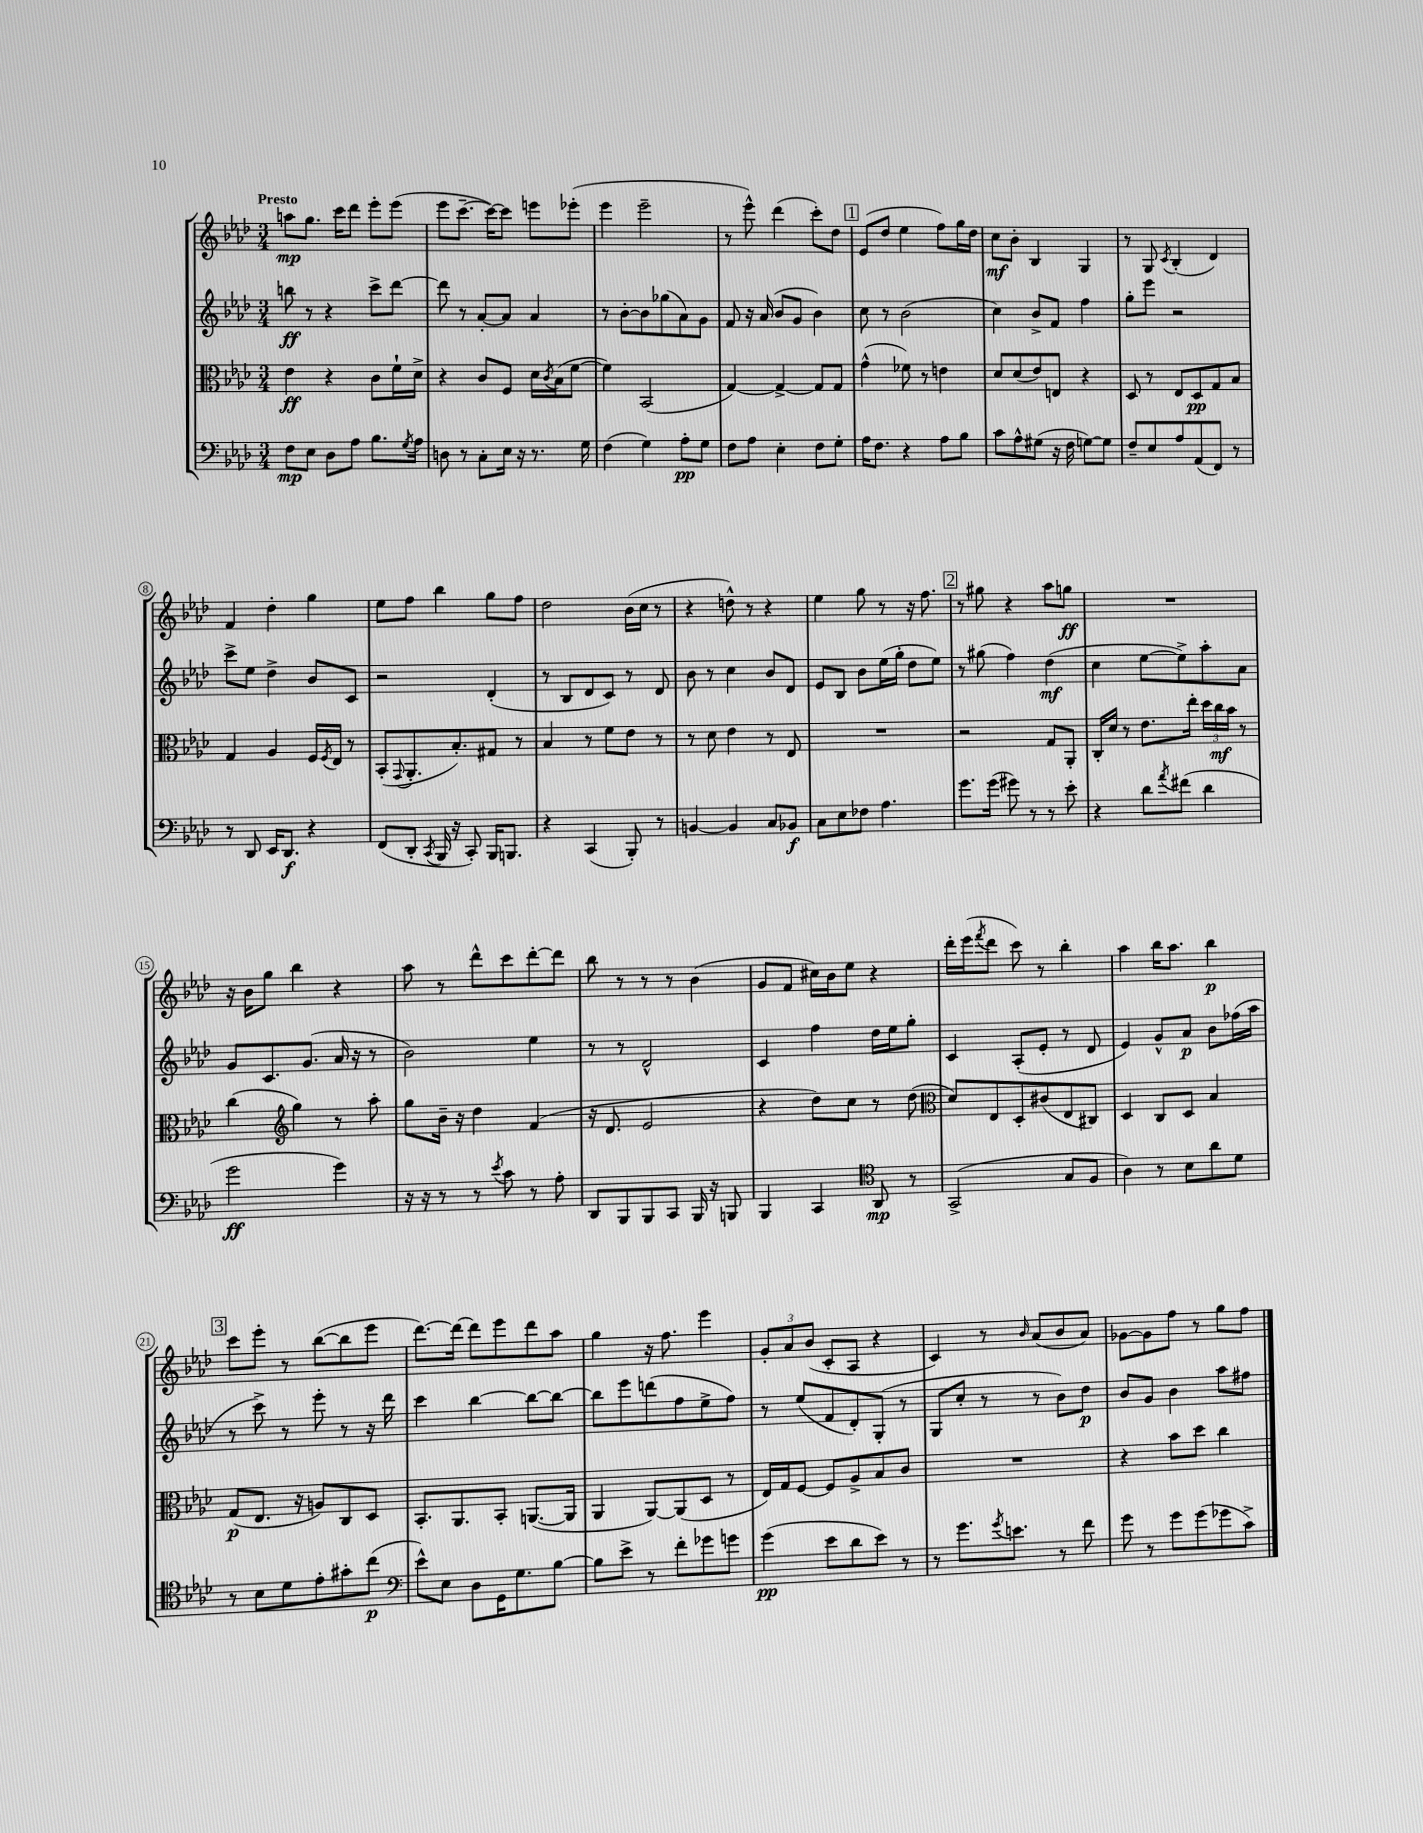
<<
\new StaffGroup <<
\new Staff = "s0" {
    \clef treble \key aes \major \numericTimeSignature \time 3/4 \tempo "Presto"
    a''8\mp g''8. c'''16 des'''8 ees'''8-. ees'''8( |
    ees'''8 c'''8.~-- c'''16~) c'''8 e'''8 ees'''8-.( |
    ees'''4 ees'''2-- |
    r8 ees'''8-^) des'''4( c'''8-.) des''8 |
    \mark \markup { \box "1" } ees'8( des''8 ees''4 f''8) g''16 des''16 |
    c''8\mf bes'8-. bes4 g4 |
    r8 g8 \acciaccatura { c'8 } bes4-.( des'4) |
    f'4 des''4-. g''4 |
    ees''8 f''8 bes''4 g''8 f''8 |
    des''2 bes'16( c''16 r8 |
    r4 d''8-^) r8 r4 |
    ees''4 g''8 r8 r16 f''8. |
    \mark \markup { \box "2" } r8 gis''8 r4 aes''8 g''8\ff |
    R2. |
    r16 bes'16 g''8 bes''4 r4 |
    aes''8 r8 des'''8-^ c'''8 des'''8~-. des'''8 |
    bes''8 r8 r8 r8 bes'4( |
    g'8 f'8 cis''16) bes'16 ees''8 r4 |
    des'''16-. ees'''16( \acciaccatura { f'''8 } des'''8 c'''8) r8 bes''4-. |
    aes''4 bes''16 aes''8. bes''4\p |
    \mark \markup { \box "3" } c'''8 ees'''8-. r8 bes''8~( bes''8 ees'''8 |
    des'''8.~) des'''16~ des'''8 ees'''8 des'''8 aes''8 |
    g''4 r16 f''8. ees'''4 |
    \tuplet 3/2 { g'8-. aes'8 bes'8( } c'8-. aes8 r4 |
    c'4) r8 \grace { bes'16 } aes'8( bes'8 aes'8) |
    ges'8~ ges'8 f''8 r8 g''8 f''8 \bar "|." |
}
\new Staff = "s1" {
    \clef treble \key aes \major \numericTimeSignature \time 3/4
    b''8\ff r8 r4 c'''8-> des'''8~ |
    des'''8 r8 aes'8~-. aes'8 aes'4 |
    r8 bes'8~-. bes'8 ges''8( aes'8) g'8 |
    f'8 r16 aes'16( bes'8 g'8 bes'4) |
    \mark \markup { \box "1" } c''8 r8 bes'2( |
    c''4) bes'8-> f'8 f''4 |
    g''8-. ees'''8 r2 |
    c'''8-> ees''8 des''4-> bes'8 c'8 |
    r2 des'4-.( |
    r8 bes8 des'8 c'8) r8 des'8 |
    bes'8 r8 c''4 bes'8 des'8 |
    ees'8 bes8 bes'8 ees''16( g''16-. des''8 ees''8) |
    \mark \markup { \box "2" } r8 gis''8( f''4) des''4\mf( |
    c''4 ees''8~ ees''8->) aes''8-. aes'8 |
    g'8 c'8. g'8.( aes'16 r16 r8 |
    bes'2) ees''4 |
    r8 r8 des'2-^ |
    c'4 f''4 des''16 ees''16 g''8-. |
    c'4 aes8-.( ees'8-. r8 des'8 |
    ees'4) g'8-^ aes'8\p bes'8 fes''16( aes''16 |
    \mark \markup { \box "3" } r8 c'''8->) r8 ees'''8-. r8 r16 des'''16 |
    c'''4 bes''4~ bes''8~ bes''8~ |
    bes''8 ees'''8 d'''8( f''8 ees''8-> f''8) |
    r8 ees''8( f'8 des'8-.) g8-.( r8 |
    g8 c''8-. r8 r8 bes'8) des''8\p |
    bes'8 g'8 bes'4 aes''8 fis''8 \bar "|." |
}
\new Staff = "s2" {
    \clef alto \key aes \major \numericTimeSignature \time 3/4
    ees'4\ff r4 c'8 f'16-! des'16-> |
    r4 c'8 f8 des'16 \acciaccatura { c'8 } bes16( f'8~ |
    f'4) bes,2( |
    g4~) g4~-> g8 g8 |
    \mark \markup { \box "1" } g'4-^( fes'8) r8 e'4 |
    des'8 des'8( ees'8) e8 r4 |
    des8 r8 ees8 des8\pp g8 bes8 |
    g4 aes4 f16 \acciaccatura { f8 } ees16 r8 |
    bes,8-.( \appoggiatura { g,8 } aes,8.-. bes8.-.) gis8 r8 |
    bes4 r8 f'8 ees'8 r8 |
    r8 des'8 ees'4 r8 ees8 |
    R2. |
    \mark \markup { \box "2" } r2 g8 aes,8-. |
    c16-. des'16 r8 ees'8. ees''16-. \tuplet 3/2 { des''16 c''16\mf bes'16 } r8 |
    c''4( \clef treble g''4) r8 aes''8-. |
    g''8 bes'16-- r16 des''4 f'4( |
    r16 des'8. ees'2 |
    r4 des''8) c''8 r8 des''8( |
    \clef alto des'8) ees8 des8-. cis'8( ees8 cis8) |
    des4 c8 des8 bes4 |
    \mark \markup { \box "3" } g8\p( ees8. r16 a8) c8 des8 |
    bes,8.-. aes,8. bes,8-. a,8.~( a,16 |
    aes,4 aes,8~) aes,8( des8 r8 |
    ees16) g16 f8~ f8 aes8-> bes8 c'8 |
    R2. |
    r4 bes'8 des''8 c''4 \bar "|." |
}
\new Staff = "s3" {
    \clef bass \key aes \major \numericTimeSignature \time 3/4
    f8\mp ees8 des8 aes8 bes8. \acciaccatura { g8 } aes16 |
    d8 r8 c8-. ees16 r16 r8. g16 |
    f4( g4) aes8-.\pp g8 |
    f8 aes8 ees4-. f8 g8-. |
    \mark \markup { \box "1" } aes16 f8. r4 aes8 bes8 |
    c'8 aes8-^ gis8( r16 f16 g8~) g8 |
    f8-- ees8 aes8 aes,8( f,8) r8 |
    r8 des,8 ees,16 des,8.\f r4 |
    f,8( des,8-. \acciaccatura { c,8 } bes,,16 r16 c,8-.) bes,,16 b,,8. |
    r4 c,4( bes,,8-.) r8 |
    b,4~ b,4 c8 bes,8\f |
    c8 ees8 fes8 aes4. |
    \mark \markup { \box "2" } g'8. g'16( gis'8) r8 r8 ees'8-. |
    r4 des'8 \acciaccatura { aes'8 } fis'8( des'4 |
    g'2\ff g'4) |
    r16 r16 r8 r8 \acciaccatura { ees'8 } c'8 r8 aes8-. |
    des,8 bes,,8 bes,,8 c,8 bes,,16 r16 b,,8 |
    bes,,4 c,4 \clef tenor aes,8\mp r8 |
    g,2->( g8 f8 |
    aes4) r8 bes8 aes'8 des'8 |
    \mark \markup { \box "3" } r8 bes8 des'8 ees'8-. gis'8-. c''8\p( |
    \clef bass ees'8-^) ees8 des8 g,16 g8. bes8~ |
    bes8 ees'8-> r8 f'8-. ges'8 g'8 |
    g'4\pp( ees'8 des'8 ees'8) r8 |
    r8 g'8. \acciaccatura { g'8 } e'8. r8 f'8 |
    g'8 r8 g'8 g'8( ges'8 c'8->) \bar "|." |
}
>>
>>
\layout { \context { \Score \override BarNumber.stencil = #(make-stencil-circler 0.1 0.3 ly:text-interface::print) } }
